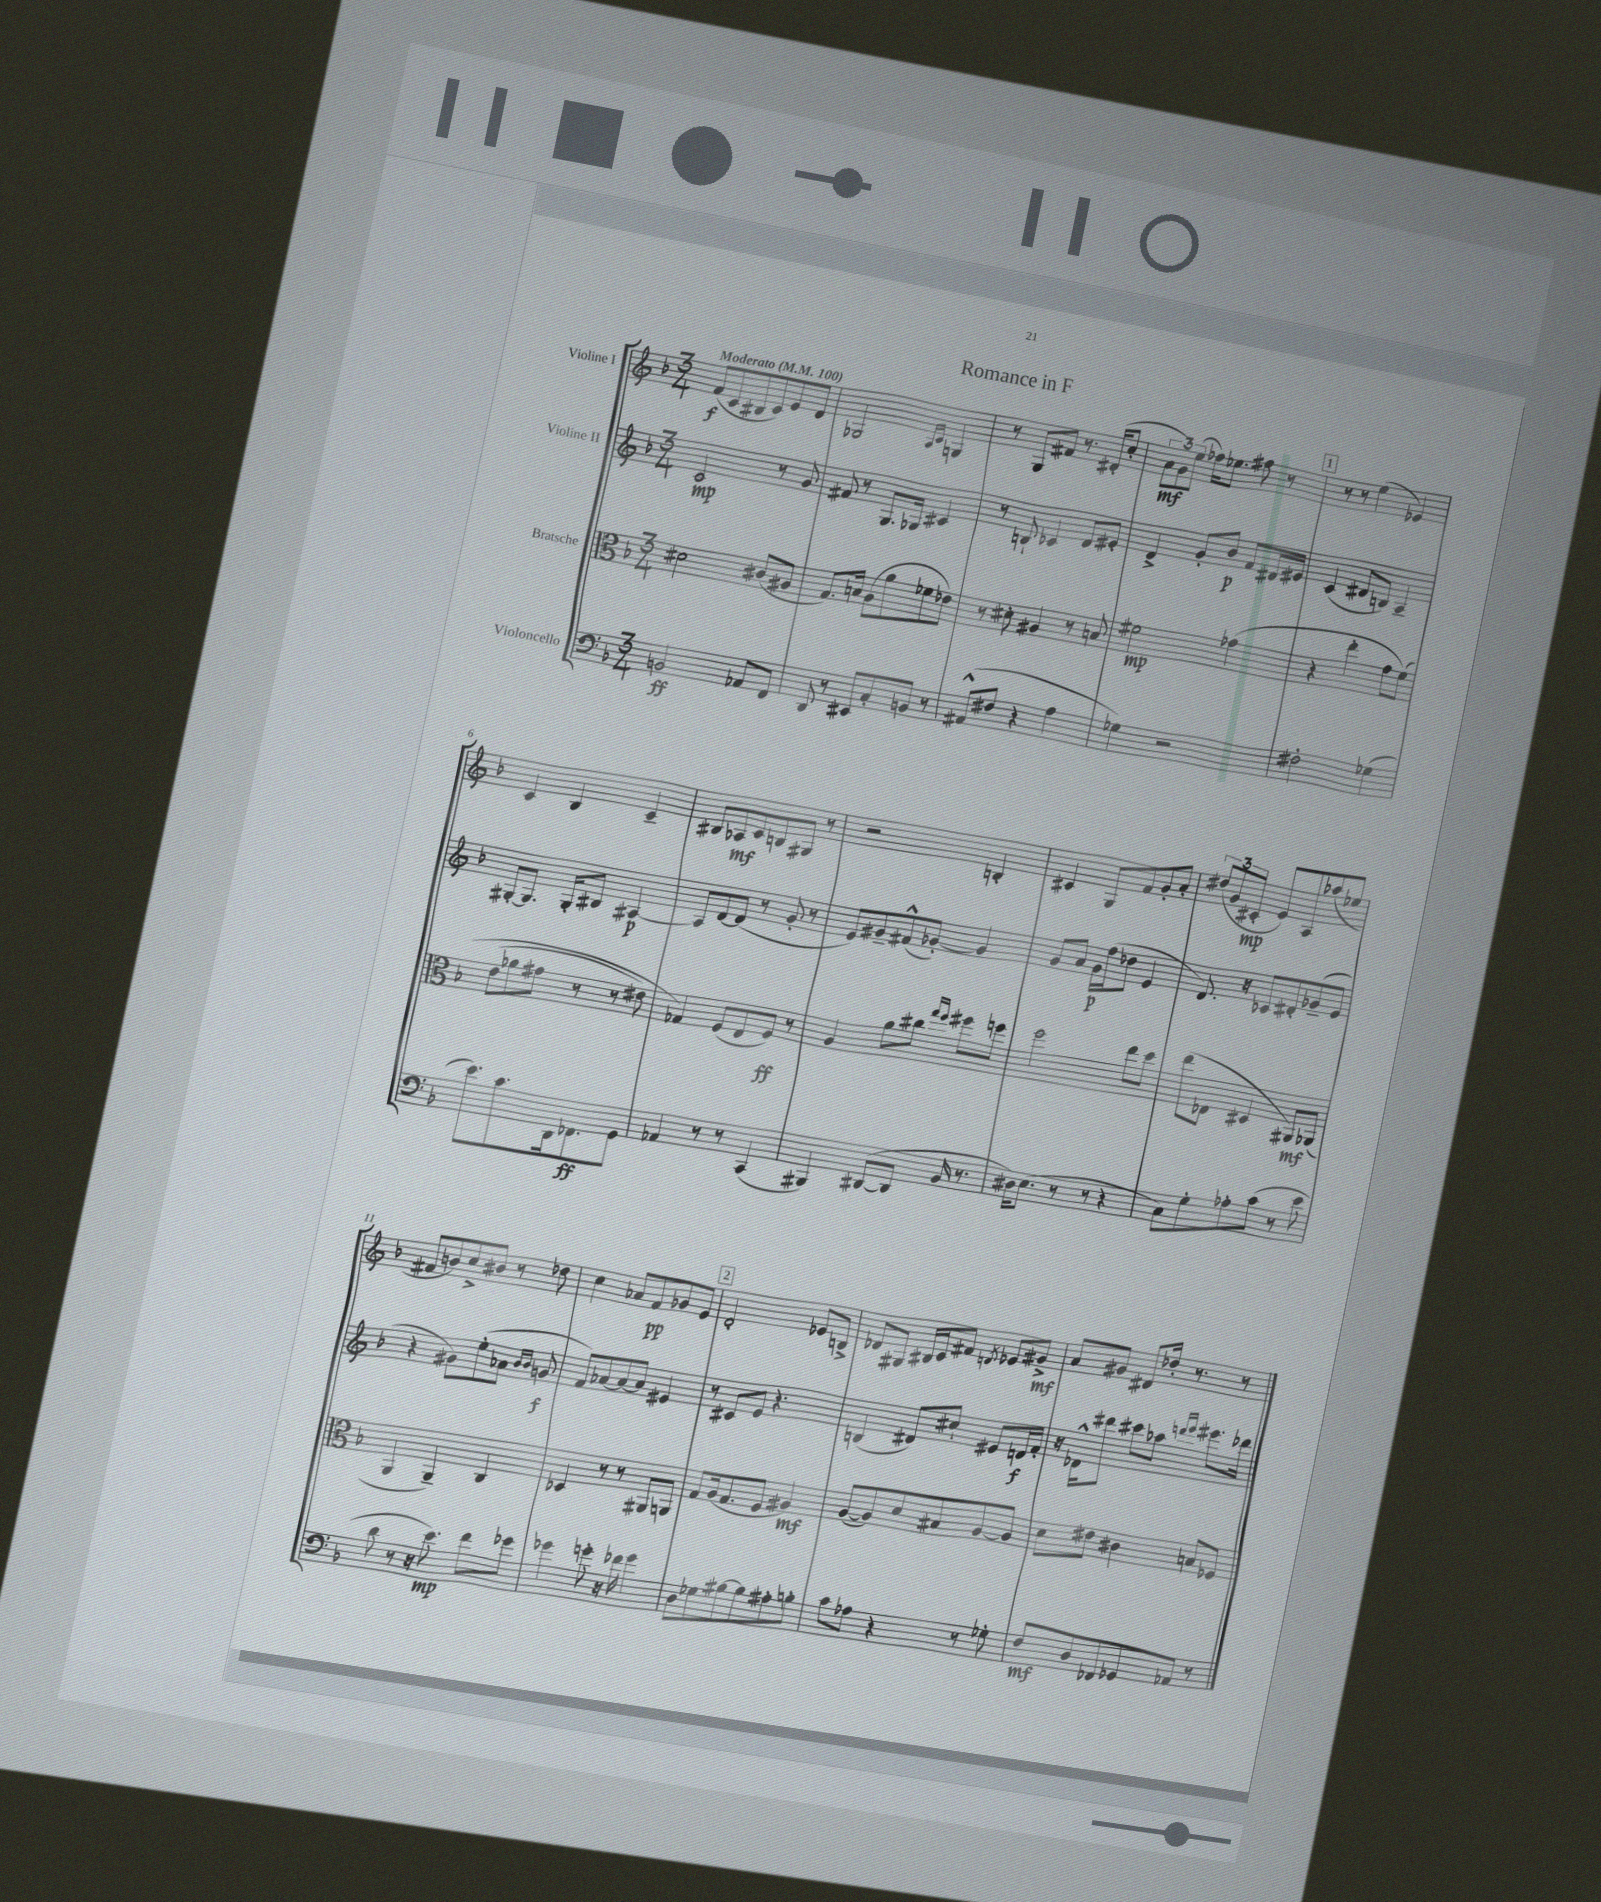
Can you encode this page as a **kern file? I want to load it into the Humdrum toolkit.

**kern	**dynam	**kern	**dynam	**kern	**dynam	**kern	**dynam
*part4	*part4	*part3	*part3	*part2	*part2	*part1	*part1
*staff4	*staff4	*staff3	*staff3	*staff2	*staff2	*staff1	*staff1
*I"Violoncello	*	*I"Bratsche	*	*I"Violine II	*	*I"Violine I	*
*clefF4	*	*clefC3	*	*clefG2	*	*clefG2	*
*k[b-]	*	*k[b-]	*	*k[b-]	*	*k[b-]	*
*M3/4	*	*M3/4	*	*M3/4	*	*M3/4	*
*MM100	*	*MM100	*	*MM100	*	*MM100	*
=1	=1	=1	=1	=1	=1	=1	=1
!	!	!	!	!	!	!LO:TX:a:B:t=Moderato	!
2BBn/	ff	2d#X\	.	2c/	mp	(8f/L	f
.	.	.	.	.	.	8c/	.
.	.	.	.	.	.	8B#X/	.
.	.	.	.	.	.	8c/)	.
8AA-X/L	.	(8c#X/L	.	8r	.	8e/	.
8FF/J	.	8A#X/J	.	8g/	.	8d/J	.
=2	=2	=2	=2	=2	=2	=2	=2
8DD/	.	8.G/L)	.	8f#X/	.	2G-X/	.
8r	.	.	.	8r	.	.	.
.	.	16Bn/Jk	.	.	.	.	.
8EE#X/L	.	(8A\L	.	8.G/L	.	.	.
8C'/	.	8a\	.	.	.	.	.
.	.	.	.	16G-X/Jk	.	.	.
.	.	.	.	.	.	16qqA/LL	.
.	.	.	.	.	.	16qqc/JJ	.
8BBn/J	.	8f-X\	.	4c#X/	.	4Gn/	.
8r	.	8e-X\J)	.	.	.	.	.
=3	=3	=3	=3	=3	=3	=3	=3
(8AA#X^^/L	.	8r	.	8r	.	8r	.
8F#X/J	.	8d#X'\	.	8Bn`/	.	8G/L	.
4r	.	4A#X/	.	4c-X/	.	8f#X/J	.
.	.	.	.	.	.	8.r	.
4A\	.	8r	.	8d/L	.	.	.
.	.	.	.	.	.	(16d#X'/KL	.
.	.	8Bn/	.	8e#X'/J	.	8cc'/J	.
=4	=4	=4	=4	=4	=4	=4	=4
4G-X\)	.	2f#X\	mp	4d^/	.	12a\L	mf
.	.	.	.	.	.	12g\)	.
.	.	.	.	.	.	(12ee\J	.
2r	.	.	.	8g'/L	.	16ff-X\KL)	.
.	.	.	.	.	.	8.ee-X\J	.
.	.	.	.	8b-/J	p	.	.
.	.	(4g-X\	.	8f/L	.	8ff#X\	.
.	.	.	.	16d#X/L	.	8r	.
.	.	.	.	16e#X/JJ	.	.	.
!!LO:REH:place=s1:t=1
=5	=5	=5	=5	=5	=5	=5	=5
2F#X'\	.	4r	.	(4c/	.	8r	.
.	.	.	.	.	.	8r	.
.	.	4ee'\	.	8d#X/L	.	(4ee\	.
.	.	.	.	8Bn/J)	.	.	.
(4G-X\	.	8g\L	.	4A~/	.	4e-X/)	.
.	.	(8f\J)	.	.	.	.	.
!!LO:LB:g=z
=6	=6	=6	=6	=6	=6	=6	=6
8.e\L)	.	(8e\L	.	[8G#X'/L	.	4c/	.
.	.	8a-X\	.	8.G#/J]	.	.	.
8.c\	.	.	.	.	.	.	.
.	.	8g#X\J	.	.	.	4B-/	.
.	.	.	.	16G#'/KL	.	.	.
16DD\k	.	8r	.	8B#X/J	.	.	.
8.FF-X\	ff	.	.	.	.	.	.
.	.	8r	.	[4A#X/	p	4c~/	.
8GG\J	.	8e#X\)	.	.	.	.	.
=7	=7	=7	=7	=7	=7	=7	=7
4AA-X/	.	4G-X/)	.	8A#/L]	.	8B#X/L	.
.	.	.	.	[8d/	.	8A-X/	mf
8r	.	(8F/L	.	(8d/J]	.	8c/	.
8r	.	8E/	.	8r	.	8Bn/	.
(4CC/	.	8F/J)	ff	8g'/	.	8G#X/J	.
.	.	8r	.	8r	.	8r	.
=8	=8	=8	=8	=8	=8	=8	=8
4BBB#X/)	.	4A/	.	8e/L)	.	2r	.
.	.	.	.	8g#X~/	.	.	.
([8DD#X/L	.	8a\L	.	(8f#X^^/	.	.	.
8DD#/J]	.	8cc#X\J	.	[8g-X'/J)	.	.	.
.	.	16qqgg/LL	.	.	.	.	.
.	.	16qqff/JJ	.	.	.	.	.
16BB-/	.	8ff#X\L	.	4g-/]	.	4Bn'/	.
8.r	.	.	.	.	.	.	.
.	.	8ffn\J	.	.	.	.	.
=9	=9	=9	=9	=9	=9	=9	=9
16D#X\KL)	.	2ff\	.	8g/L	.	4c#X/	.
(8.E\J	.	.	.	.	.	.	.
.	.	.	.	8a/J	.	.	.
8r	.	.	.	16g\LL	p	8G/L	.
.	.	.	.	(16ff\J	.	.	.
8r	.	.	.	8dd-X\J	.	8f/	.
4r	.	8ee\L	.	4e/	.	8g'/	.
.	.	8dd\J	.	.	.	8a'/J	.
=10	=10	=10	=10	=10	=10	=10	=10
8C\L)	.	(8ee\L	.	8.d/)	.	(12dd#X/L	.
.	.	.	.	.	.	12g/	.
8G'\	.	8E-X\J	.	.	.	.	.
.	.	.	.	.	.	12c#X'/J	mp
.	.	.	.	16r	.	.	.
8A-X'\	.	4D#X/	.	8c-X/L	.	8e/L)	.
(8c\J	.	.	.	8d#X'/	.	8A/	.
8r	.	8AA#X/L)	mf	(8g-X~/	.	(8aa-X/	.
8e\	.	(8AA-X/J	.	8e/J	.	8ee-X/J	.
!!LO:LB:g=z
=11	=11	=11	=11	=11	=11	=11	=11
8d\	.	4AA/	.	4r	.	8f#X/L	.
8r	.	.	.	.	.	8bn/)	.
16r	.	4AA~/)	.	8g#X\L)	.	8cc^/	.
8.e\)	mp	.	.	.	.	.	.
.	.	.	.	(8ee'\	.	8b#X/J	.
8f\L	.	4C/	.	8a-X\J	.	8r	.
.	.	.	.	16qqb-/LL	.	.	.
.	.	.	.	16qqb-/JJ	.	.	.
8g-X\J	.	.	.	8gn/	f	8dd-X\	.
=12	=12	=12	=12	=12	=12	=12	=12
4g-X\	.	4D-X/	.	8f/L)	.	4cc\	.
.	.	.	.	[8a-X/	.	.	.
8gn'\	.	8r	.	8a-/_	.	8a-X/L	.
16r	.	8r	.	8a-/J]	.	8f/	pp
16f-X\	.	.	.	.	.	.	.
4g\	.	8AA#X/L	.	4e#X/	.	8g-X/	.
.	.	8AAn/J	.	.	.	8e/J	.
!!LO:REH:place=s1:t=2
=13	=13	=13	=13	=13	=13	=13	=13
8D\L	.	8G/L	.	8r	.	2d'/	.
8G-X\	.	(16A/k	.	8c#X/L	.	.	.
.	.	8.G/	.	.	.	.	.
[8B#X\	.	.	.	8e/J	.	.	.
8B#\]	.	8F/J	.	4.r	.	.	.
8A#X'\	.	4A#X/)	mf	.	.	8e-X/L	.
8Bn'\J	.	.	.	.	.	8Bn^/J	.
=14	=14	=14	=14	=14	=14	=14	=14
8c\L	.	([8A/L	.	(4Bn/	.	8d-X/L	.
8A-X\J	.	8A/])	.	.	.	8G#X/J	.
4r	.	8d/	.	8d#X/L)	.	16B#X/LL	.
.	.	.	.	.	.	16c/J	.
.	.	8B#X/	.	8cc#X`/J	.	8f#X/J	.
.	.	.	.	.	.	8qdn/	.
8r	.	[8A/	.	8e#X/L	.	8e-X/L	.
8G-X'\	.	8A/J]	.	16dn/L	f	8g#X^/J	mf
.	.	.	.	16f'/JJ	.	.	.
=15	=15	=15	=15	=15	=15	=15	=15
8F/L	mf	8d\L	.	16r	.	8a/L	.
.	.	.	.	16d-X^^\KL	.	.	.
8D/	.	8e#X\J	.	8ddd#X\J	.	8g#X/J	.
8FF-X/	.	4c#X\	.	8ccc#X\L	.	8d#X/L	.
8GG-X/	.	.	.	8aa-X\J	.	16dd-X'/Jk	.
.	.	.	.	.	.	8.r	.
.	.	.	.	16qqdddn/LL	.	.	.
.	.	.	.	16qqeee/JJ	.	.	.
8AA-X/J	.	8Bn/L	.	8.eee#X\L	.	.	.
8r	.	8F-X/J	.	.	.	8r	.
.	.	.	.	16ddd-X\Jk	.	.	.
==	==	==	==	==	==	==	==
*-	*-	*-	*-	*-	*-	*-	*-
